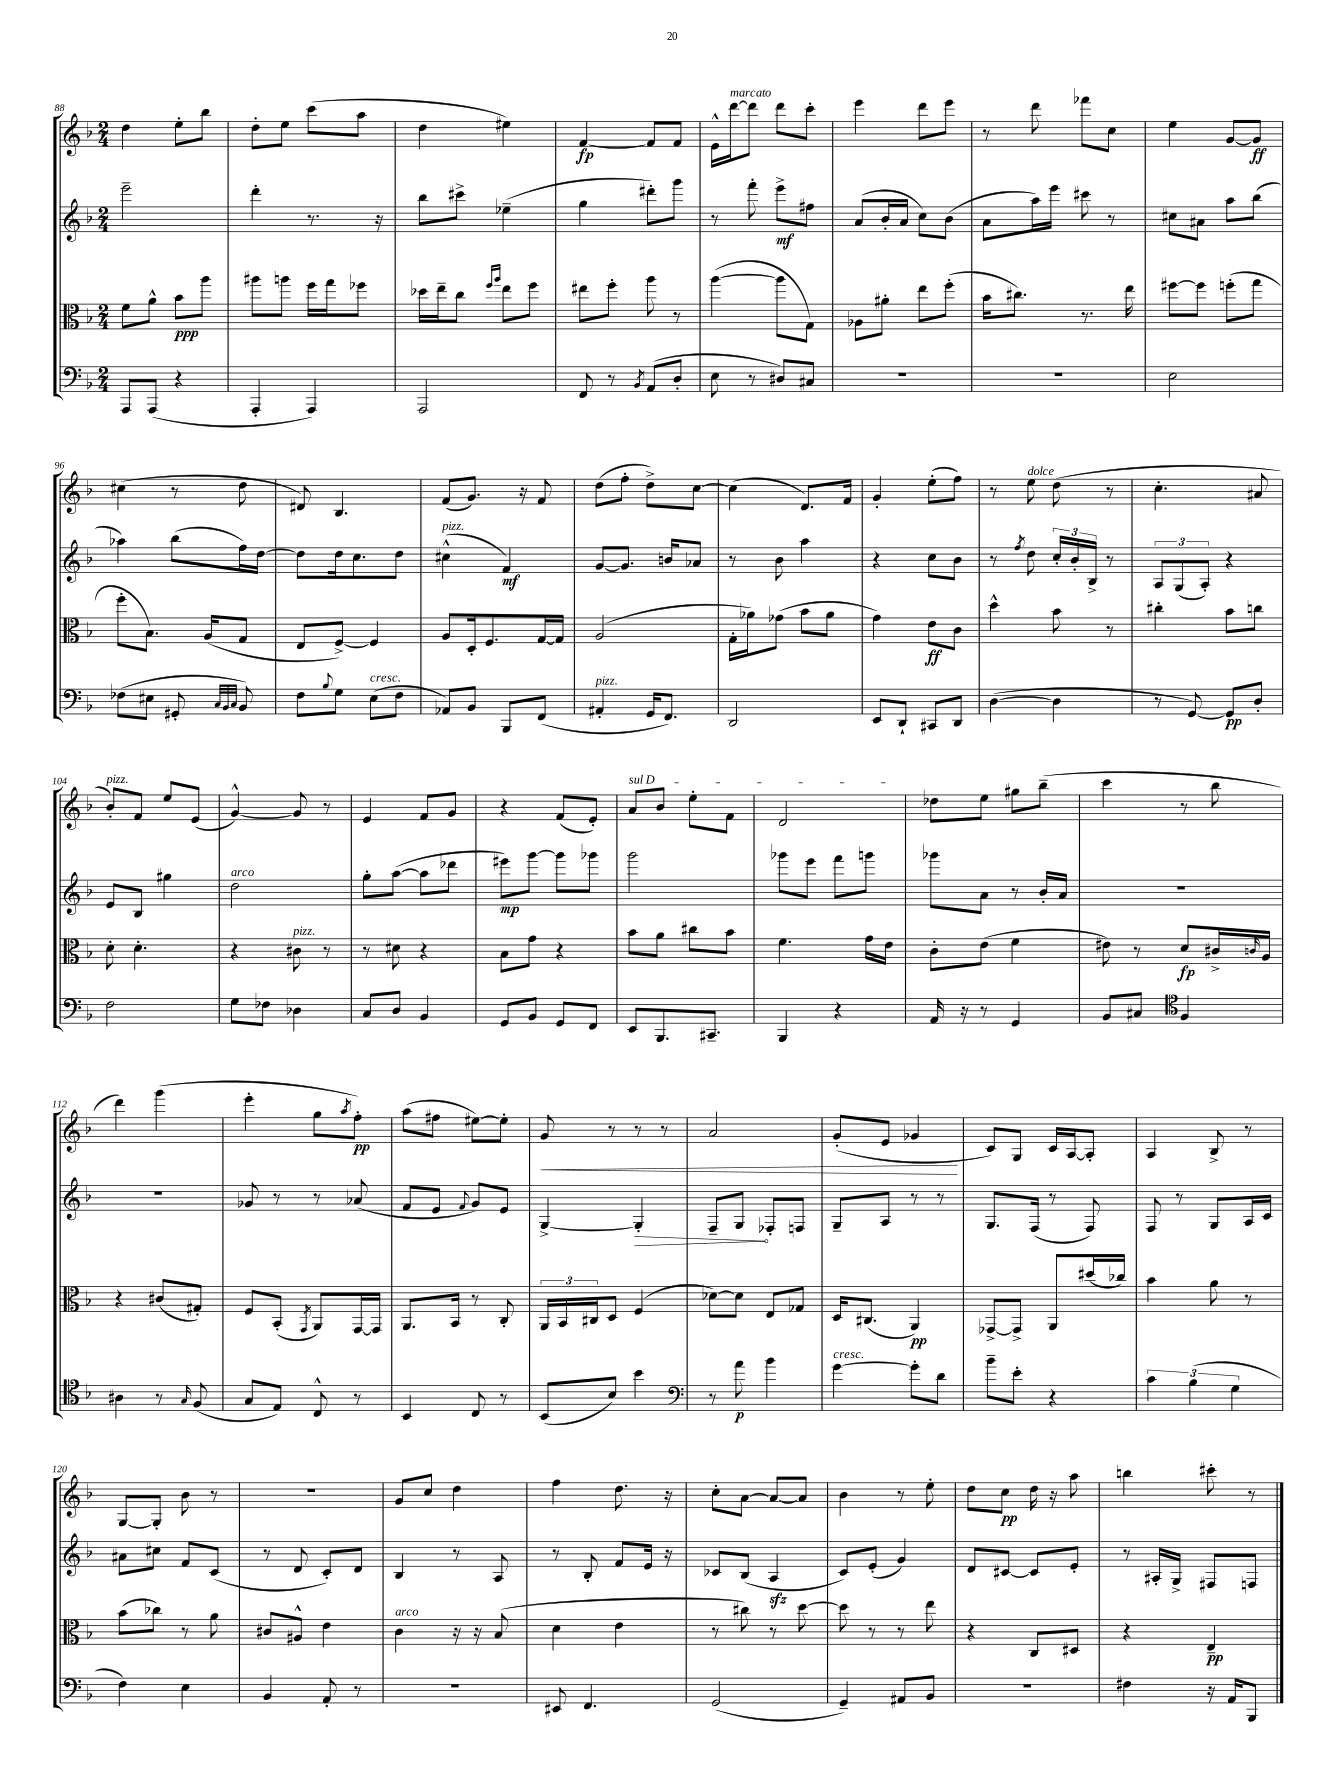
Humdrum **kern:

**kern	**dynam	**kern	**dynam	**kern	**dynam	**kern	**dynam
*part4	*part4	*part3	*part3	*part2	*part2	*part1	*part1
*staff4	*staff4	*staff3	*staff3	*staff2	*staff2	*staff1	*staff1
*clefF4	*	*clefC3	*	*clefG2	*	*clefG2	*
*k[b-]	*	*k[b-]	*	*k[b-]	*	*k[b-]	*
*M2/4	*	*M2/4	*	*M2/4	*	*M2/4	*
=88	=88	=88	=88	=88	=88	=88	=88
8AAA/L	.	8f\L	.	2eee~\	.	4dd\	.
(8AAA/J	.	8a^^\J	.	.	.	.	.
4r	.	8b-\L	ppp	.	.	8ee'\L	.
.	.	8aa\J	.	.	.	8bb-\J	.
=89	=89	=89	=89	=89	=89	=89	=89
4AAA'/	.	8aa#X\L	.	4ddd'\	.	8dd'\L	.
.	.	8aan\J	.	.	.	8ee\J	.
4AAA/)	.	16ff\LL	.	8.r	.	(8ccc\L	.
.	.	16gg\J	.	.	.	.	.
.	.	8ff-X\J	.	.	.	8aa\J	.
.	.	.	.	16r	.	.	.
=90	=90	=90	=90	=90	=90	=90	=90
2AAA/	.	16dd-X\LL	.	8bb-\L	.	4dd\	.
.	.	16ee~\J	.	.	.	.	.
.	.	8cc\J	.	8ccc#X^\J	.	.	.
.	.	16qqff/LL	.	.	.	.	.
.	.	16qqaa/JJ	.	.	.	.	.
.	.	8ee\L	.	(4ee-X~\	.	4ee#X\)	.
.	.	8ff\J	.	.	.	.	.
=91	=91	=91	=91	=91	=91	=91	=91
8FF/	.	8ee#X\L	.	4gg\	.	[4f/	fp
8r	.	8ff'\J	.	.	.	.	.
8qBB-/	.	.	.	.	.	.	.
(8AA/L	.	8aa\	.	8ddd#X'\L)	.	8f/L]	.
8D'/J	.	8r	.	8ggg\J	.	8f/J	.
=92	=92	=92	=92	=92	=92	=92	=92
8E\	.	([4aa\	.	8r	.	16e^^\LL	.
!	!	!	!	!	!	!LO:TX:a:i:t=marcato	!
.	.	.	.	.	.	[16ddd\J	.
8r	.	.	.	8fff'\	.	8ddd\J]	.
8D#X/L)	.	8aa\L]	.	8eee^\L	mf	8ddd\L	.
8C#X/J	.	8G\J)	.	8ff#X\J	.	8ccc'\J	.
=93	=93	=93	=93	=93	=93	=93	=93
2r	.	8A-X\L	.	(8a/L	.	4eee\	.
.	.	8a#X'\J	.	16b-'/L	.	.	.
.	.	.	.	16a/JJ	.	.	.
.	.	8ee\L	.	8cc\L)	.	8ddd\L	.
.	.	(8ff'\J	.	(8b-\J	.	8eee\J	.
=94	=94	=94	=94	=94	=94	=94	=94
2r	.	16b-\KL	.	8a\L	.	8r	.
.	.	8.cc#X\J)	.	.	.	.	.
.	.	.	.	16aa\L)	.	8ddd\	.
.	.	.	.	16eee\JJ	.	.	.
.	.	8.r	.	8ccc#X\	.	8fff-X\L	.
.	.	.	.	8r	.	8cc\J	.
.	.	16ee\	.	.	.	.	.
=95	=95	=95	=95	=95	=95	=95	=95
2E\	.	[8ff#X\L	.	8cc#X\L	.	4ee\	.
.	.	8ff#\J]	.	8a#X\J	.	.	.
.	.	(8ffn'\L	.	8aa\L	.	[8g/L	.
.	.	8gg\J	.	(8bb-\J	.	8g/J]	ff
!!LO:LB:g=z
=96	=96	=96	=96	=96	=96	=96	=96
(8F-X\L	.	8ff'\L	.	4aa-X\)	.	(4cc#X\	.
8E#X\J	.	8.B-\J)	.	.	.	.	.
8GG#X'/	.	.	.	(8bb-\L	.	8r	.
.	.	(16A/KL	.	.	.	.	.
32qqC/LLL	.	.	.	.	.	.	.
32qqBB-/	.	.	.	.	.	.	.
32qqC/JJJ	.	.	.	.	.	.	.
8BB-/)	.	8G/J	.	16ff\L)	.	8dd\	.
.	.	.	.	[16dd\JJ	.	.	.
=97	=97	=97	=97	=97	=97	=97	=97
8F\L	.	8E/L	.	8dd\L]	.	8d#X/)	.
8qqB-/	.	.	.	.	.	.	.
8G\J	.	[8F^/J)	.	16dd\k	.	4.B-/	.
.	.	.	.	8.cc\	.	.	.
!LO:TX:a:i:t=cresc.	!	!	!	!	!	!	!
(8E\L	.	4F/]	.	.	.	.	.
8F\J	.	.	.	8dd\J	.	.	.
=98	=98	=98	=98	=98	=98	=98	=98
!	!	!	!	!LO:TX:a:i:t=pizz.	!	!	!
8AA-X/L)	.	8A/L	.	(4cc#X^^\	.	(8f/L	.
8BB-/J	.	16D'/k	.	.	.	8.g/J)	.
.	.	8.F/	.	.	.	.	.
8BBB-/L	.	.	.	4f/)	mf	.	.
.	.	.	.	.	.	16r	.
(8FF/J	.	[16G/L	.	.	.	8f/	.
.	.	16G/JJ]	.	.	.	.	.
=99	=99	=99	=99	=99	=99	=99	=99
!LO:TX:a:i:t=pizz.	!	!	!	!	!	!	!
4AA#X'/	.	(2A/	.	[8g/L	.	(8dd\L	.
.	.	.	.	8.g/J]	.	8ff'\J	.
16GG/KL	.	.	.	.	.	8dd^\L)	.
8.FF/J)	.	.	.	16bn/KL	.	.	.
.	.	.	.	8a-X/J	.	[8cc\J	.
=100	=100	=100	=100	=100	=100	=100	=100
2DD/	.	16G'\LL	.	8r	.	(4cc\]	.
.	.	16a-X\J)	.	.	.	.	.
.	.	(8g-X\J	.	8b-\	.	.	.
.	.	8b-\L	.	4aa\	.	8.d/L)	.
.	.	8a-\J	.	.	.	.	.
.	.	.	.	.	.	16f/Jk	.
=101	=101	=101	=101	=101	=101	=101	=101
8EE/L	.	4g\)	.	4r	.	4g'/	.
8DD`/J	.	.	.	.	.	.	.
8CC#X/L	.	8e\L	ff	8cc\L	.	(8ee'\L	.
8DD/J	.	8c\J	.	8b-\J	.	8ff\J)	.
=102	=102	=102	=102	=102	=102	=102	=102
([4D\	.	4dd^^\	.	8r	.	8r	.
.	.	.	.	8qff/	.	.	.
!	!	!	!	!	!	!LO:TX:a:i:t=dolce	!
.	.	.	.	8dd\	.	8ee\	.
4D\]	.	8b-\	.	24cc'/LL	.	(8dd\	.
.	.	.	.	24b-'/	.	.	.
.	.	.	.	24B-^/JJ	.	.	.
.	.	8r	.	8r	.	8r	.
=103	=103	=103	=103	=103	=103	=103	=103
8r	.	4cc#X'\	.	12A/L	.	4.cc'\	.
.	.	.	.	(12G/	.	.	.
[8GG/)	.	.	.	.	.	.	.
.	.	.	.	12A'/J)	.	.	.
8GG/L]	pp	8b-\L	.	4r	.	.	.
8D'/J	.	8ccn\J	.	.	.	8a#X/	.
!!LO:LB:g=z
=104	=104	=104	=104	=104	=104	=104	=104
!	!	!	!	!	!	!LO:TX:a:i:t=pizz.	!
2F\	.	8d'\	.	8e/L	.	8b-'/L)	.
.	.	4.d'\	.	8B-/J	.	8f/J	.
.	.	.	.	4gg#X\	.	8ee/L	.
.	.	.	.	.	.	(8e/J	.
=105	=105	=105	=105	=105	=105	=105	=105
!	!	!	!	!LO:TX:a:i:t=arco	!	!	!
8G\L	.	4r	.	2dd\	.	[4g^^/)	.
8F-X\J	.	.	.	.	.	.	.
!	!	!LO:TX:a:i:t=pizz.	!	!	!	!	!
4D-X\	.	8c#X\	.	.	.	8g/]	.
.	.	8r	.	.	.	8r	.
=106	=106	=106	=106	=106	=106	=106	=106
8C/L	.	8r	.	8gg'\L	.	4e/	.
8D/J	.	8d#X\	.	([8aa\J	.	.	.
4BB-/	.	4r	.	8aa\L]	.	8f/L	.
.	.	.	.	8ddd-X\J	.	8g/J	.
=107	=107	=107	=107	=107	=107	=107	=107
8GG/L	.	8B-\L	.	8eee#X\L)	mp	4r	.
8BB-/J	.	8g\J	.	[8ggg\J	.	.	.
8GG/L	.	4r	.	8ggg\L]	.	(8f/L	.
8FF/J	.	.	.	8ggg-X\J	.	8e'/J)	.
=108	=108	=108	=108	=108	=108	=108	=108
!	!	!	!	!	!	!LO:TX:a:i:t=sul D	!
8EE/L	.	8b-\L	.	2ggg\	.	8a/L	.
8.BBB-/	.	8a\J	.	.	.	8b-/J	.
.	.	8cc#X\L	.	.	.	8ee'\L	.
8.CC#X~/J	.	.	.	.	.	.	.
.	.	8b-\J	.	.	.	8f\J	.
=109	=109	=109	=109	=109	=109	=109	=109
4BBB-/	.	4.f\	.	8ggg-X\L	.	2d/	.
.	.	.	.	8eee\J	.	.	.
4r	.	.	.	8fff\L	.	.	.
.	.	16g\LL	.	8gggn\J	.	.	.
.	.	16e\JJ	.	.	.	.	.
=110	=110	=110	=110	=110	=110	=110	=110
16AA/	.	8c'\L	.	8ggg-X\L	.	8dd-X\L	.
16r	.	.	.	.	.	.	.
8r	.	(8e\J	.	8a\J	.	8ee\J	.
4GG/	.	4f\	.	8r	.	8gg#X\L	.
.	.	.	.	16b-'/LL	.	(8bb-~\J	.
.	.	.	.	16a/JJ	.	.	.
=111	=111	=111	=111	=111	=111	=111	=111
8BB-/L	.	8e#X\)	.	2r	.	4ccc\	.
8C#X/J	.	8r	.	.	.	.	.
*clefC4	*	*	*	*	*	*	*
4F/	.	8d/L	fp	.	.	8r	.
.	.	16c#X^/L	.	.	.	8bb-\	.
.	.	16qqcn/	.	.	.	.	.
.	.	16A/JJ	.	.	.	.	.
!!LO:LB:g=z
=112	=112	=112	=112	=112	=112	=112	=112
4A#X\	.	4r	.	2r	.	4ddd\)	.
8r	.	(8c#X/L	.	.	.	(4ggg\	.
16qqG/	.	.	.	.	.	.	.
(8F/	.	8G#X'/J)	.	.	.	.	.
=113	=113	=113	=113	=113	=113	=113	=113
8G/L	.	8F/L	.	8g-X/	.	4eee'\	.
8E/J)	.	(8BB-'/J	.	8r	.	.	.
.	.	8qGG/	.	.	.	.	.
8C^^/	.	8AA/L)	.	8r	.	8gg\L	.
.	.	.	.	.	.	8qaa/	.
8r	.	[16GG/L	.	(8a-X/	.	8ff'\J)	pp
.	.	16GG/JJ]	.	.	.	.	.
=114	=114	=114	=114	=114	=114	=114	=114
4BB-/	.	8.AA/L	.	8f/L	.	(8aa\L	.
.	.	.	.	8e/J	.	8ff#X\J	.
.	.	16BB-/Jk	.	.	.	.	.
.	.	.	.	8qqf/	.	.	.
8C/	.	8r	.	8g/L)	.	[8ee#X\L)	.
8r	.	8C'/	.	8e/J	.	8ee#'\J]	.
=115	=115	=115	=115	=115	=115	=115	=115
!	!	!	!	!	!	!	!LO:HP:b
(8BB-/L	.	24AA/LL	.	[4G^/	.	8g/	<
.	.	24BB-/	.	.	.	.	.
.	.	24C#X/J	.	.	.	.	.
8B-/J)	.	8D/J	.	.	.	8r	.
!	!	!	!	!	!LO:HP:b	!	!
4b-\	.	(4F/	.	4G'/]	>	8r	.
.	.	.	.	.	.	8r	.
=116	=116	=116	=116	=116	=116	=116	=116
*clefF4	*	*	*	*	*	*	*
8r	.	[8d-X\L)	.	8F~/L	.	2a/	.
8a\	p	8d-\J]	.	8G/J	.	.	.
4b-\	.	8E/L	.	8F-X'/L	]	.	.
.	.	8G-X/J	.	8Fn/J	.	.	.
=117	=117	=117	=117	=117	=117	=117	=117
!LO:TX:a:i:t=cresc.	!	!	!	!	!	!	!
[4g\	.	16D/KL	.	8G~/L	.	(8g'/L	.
.	.	(8.C#X/J	.	.	.	.	.
.	.	.	.	8A/J	.	8e/J	.
8g'\L]	.	4AA/)	pp	8r	.	4g-X/	.
8d\J	.	.	.	8r	.	.	.
.	.	.	.	.	.	.	[
=118	=118	=118	=118	=118	=118	=118	=118
8b-~\L	.	[8GG-X^/L	.	8.G/L	.	8c/L)	.
8e'\J	.	8GG-^/J]	.	.	.	8G/J	.
.	.	.	.	(16F/Jk	.	.	.
4r	.	8AA/L	.	8r	.	16c/LL	.
.	.	.	.	.	.	[16A/J	.
.	.	(16dd#X/L	.	8F/)	.	8A'/J]	.
.	.	16cc-X/JJ)	.	.	.	.	.
=119	=119	=119	=119	=119	=119	=119	=119
6c\	.	4b-\	.	8F/	.	4A/	.
.	.	.	.	8r	.	.	.
(6B-\	.	.	.	.	.	.	.
.	.	8a\	.	8G/L	.	8B-^/	.
6G\	.	.	.	.	.	.	.
.	.	8r	.	16A/L	.	8r	.
.	.	.	.	16c/JJ	.	.	.
!!LO:LB:g=z
=120	=120	=120	=120	=120	=120	=120	=120
4F\)	.	(8b-\L	.	8a#X\L	.	[8G/L	.
.	.	8cc-X\J)	.	8cc#X\J	.	8G'/J]	.
4E\	.	8r	.	8f/L	.	8b-\	.
.	.	8a\	.	(8c/J	.	8r	.
=121	=121	=121	=121	=121	=121	=121	=121
4BB-/	.	8c#X/L	.	8r	.	2r	.
.	.	8A#X^^/J	.	8d/	.	.	.
8AA'/	.	4e\	.	8c'/L)	.	.	.
8r	.	.	.	8d/J	.	.	.
=122	=122	=122	=122	=122	=122	=122	=122
!	!	!LO:TX:a:i:t=arco	!	!	!	!	!
2r	.	4c\	.	4B-/	.	8g/L	.
.	.	.	.	.	.	8cc/J	.
.	.	16r	.	8r	.	4dd\	.
.	.	16r	.	.	.	.	.
.	.	(8B-/	.	8A/	.	.	.
=123	=123	=123	=123	=123	=123	=123	=123
8EE#X/	.	4d\	.	8r	.	4ff\	.
4.FF/	.	.	.	8B-'/	.	.	.
.	.	4e\	.	8f/L	.	8.dd\	.
.	.	.	.	16e/Jk	.	.	.
.	.	.	.	16r	.	16r	.
=124	=124	=124	=124	=124	=124	=124	=124
(2GG/	.	8r	.	8c-X/L	.	8cc'\L	.
.	.	8cc#X\)	.	(8B-/J	.	[8a\J	.
.	.	8r	.	4Azz/	.	8a/L_	.
.	.	[8dd\	.	.	.	8a/J]	.
=125	=125	=125	=125	=125	=125	=125	=125
4GG~/)	.	8dd\]	.	8c/L)	.	4b-\	.
.	.	8r	.	(8e'/J	.	.	.
8AA#X/L	.	8r	.	4g/)	.	8r	.
8BB-/J	.	8ee\	.	.	.	8ee'\	.
=126	=126	=126	=126	=126	=126	=126	=126
2r	.	4r	.	8d/L	.	8dd\L	.
.	.	.	.	[8c#X/J	.	8cc\J	pp
.	.	8C/L	.	8c#/L]	.	16dd\	.
.	.	.	.	.	.	16r	.
.	.	8D#X/J	.	8e'/J	.	8aa\	.
=127	=127	=127	=127	=127	=127	=127	=127
4F#X\	.	4r	.	8r	.	4bbn\	.
.	.	.	.	16A#X'/LL	.	.	.
.	.	.	.	16G^/JJ	.	.	.
16r	.	4E~/	pp	8F#X/L	.	8ccc#X'\	.
16AA/KL	.	.	.	.	.	.	.
8BBB-/J	.	.	.	8Fn/J	.	8r	.
==	==	==	==	==	==	==	==
*-	*-	*-	*-	*-	*-	*-	*-
